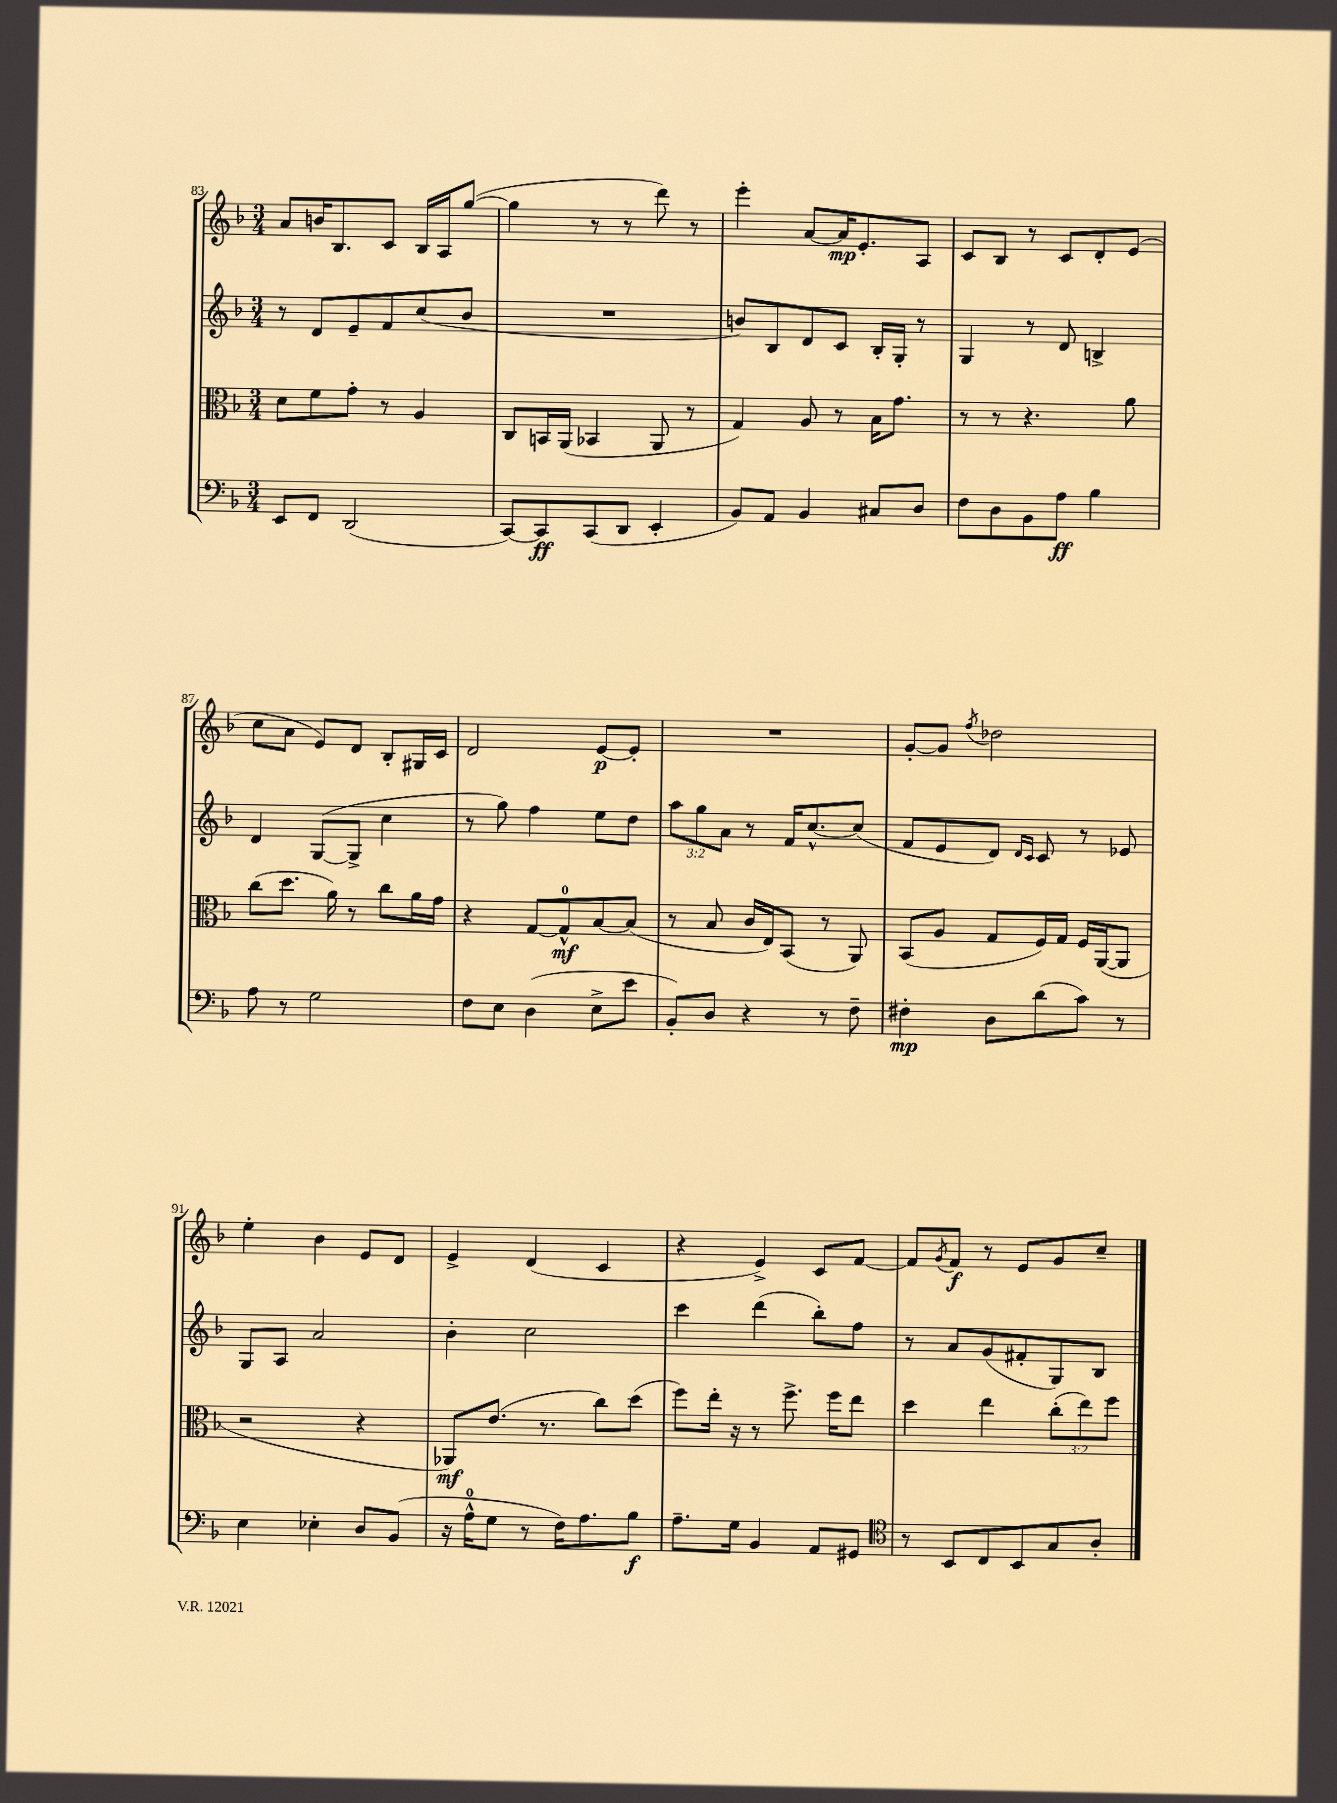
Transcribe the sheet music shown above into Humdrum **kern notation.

**kern	**kern	**kern	**kern
*staff4	*staff3	*staff2	*staff1
*clefF4	*clefC3	*clefG2	*clefG2
*k[b-]	*k[b-]	*k[b-]	*k[b-]
*M3/4	*M3/4	*M3/4	*M3/4
8EE	8d	8r	8a
8FF	8f	8d	16b
.	.	.	8.B-
(2DD	8g'	8e~	.
.	8r	8f	8c
.	4A	(8cc	16B-
.	.	.	16A
.	.	8b-	([8gg
=	=	=	=
[8CC)	8C	2.r	4gg]
8CC]	16BB	.	.
.	(16AA	.	.
(8CC	4BB-	.	8r
8DD	.	.	8r
4EE'	8AA	.	8ddd)
.	8r	.	8r
=	=	=	=
8BB-)	4G)	8b)	4eee'
8AA	.	8B-	.
4BB-	8A	8d	[8a
.	8r	8c	16a]
.	.	.	8.e'
8C#	16B-	16B-'	.
.	8.g	16G'	.
8D	.	8r	8A
=	=	=	=
8F	8r	4G	8c
8D	8r	.	8B-
8BB-	4.r	8r	8r
8A	.	8d	8c
4B-	.	4B^	8d'
.	8a	.	(8e
=	=	=	=
8A	(8cc	4d	8cc
8r	8.dd	.	8a
2G	.	([8G	8e)
.	16a)	.	.
.	8r	8G^]	8d
.	8cc	4cc	8B-'
.	16a	.	16G#
.	16g	.	16c
=	=	=	=
8F	4r	8r	2d
8E	.	8gg)	.
(4D	[8G	4ff	.
.	8G^^]	.	.
8E^	[8B-	8ee	[8e
8e	(8B-]	8dd	8e']
=	=	=	=
8BB-')	8r	12aa	2.r
.	.	12gg	.
8D	8B-	.	.
.	.	12a	.
4r	16c	8r	.
.	16E)	.	.
.	(8BB-	16f	.
.	.	[8.cc^^	.
8r	8r	.	.
8F~	8AA)	(8cc]	.
=	=	=	=
4F#'	(8BB-	8f	[8g'
.	8A	8e	8g]
.	.	.	8qff
8D	8G	8d)	2dd-
.	.	16qqd	.
.	.	16qqc	.
(8d	16F)	8c	.
.	16G	.	.
8c)	16F	8r	.
.	([16AA	.	.
8r	8AA]	8e-	.
=	=	=	=
4E	2r	8G	4ee'
.	.	8A	.
4E-'	.	2a	4b-
8D	4r	.	8e
(8BB-	.	.	8d
=	=	=	=
16r	8AA-)	4b-'	4e^
16A^^	.	.	.
8G	(8.e	.	.
8r	.	2cc	(4d
.	8.r	.	.
16F)	.	.	.
8.A	.	.	.
.	8cc)	.	4c
8B-	(8dd	.	.
=	=	=	=
8.A~	8ff)	4ccc	4r
.	16ee'	.	.
16G	16r	.	.
4BB-	8r	(4ddd	4e^)
.	8.ff^	.	.
8AA	.	8bb-')	8c
.	16ff	.	.
8GG#	8ee	8ff	[8f
=	=	=	=
*clefC4	*	*	*
8r	4dd	8r	8f]
.	.	.	8qg
8BB-	.	8a	8f
8C	4ee	(8g	8r
8BB-	.	8f#'	8e
8G	(12cc'	8G)	8g
.	12ee)	.	.
8A'	.	8B-	8cc~
.	12ff	.	.
==	==	==	==
*-	*-	*-	*-
